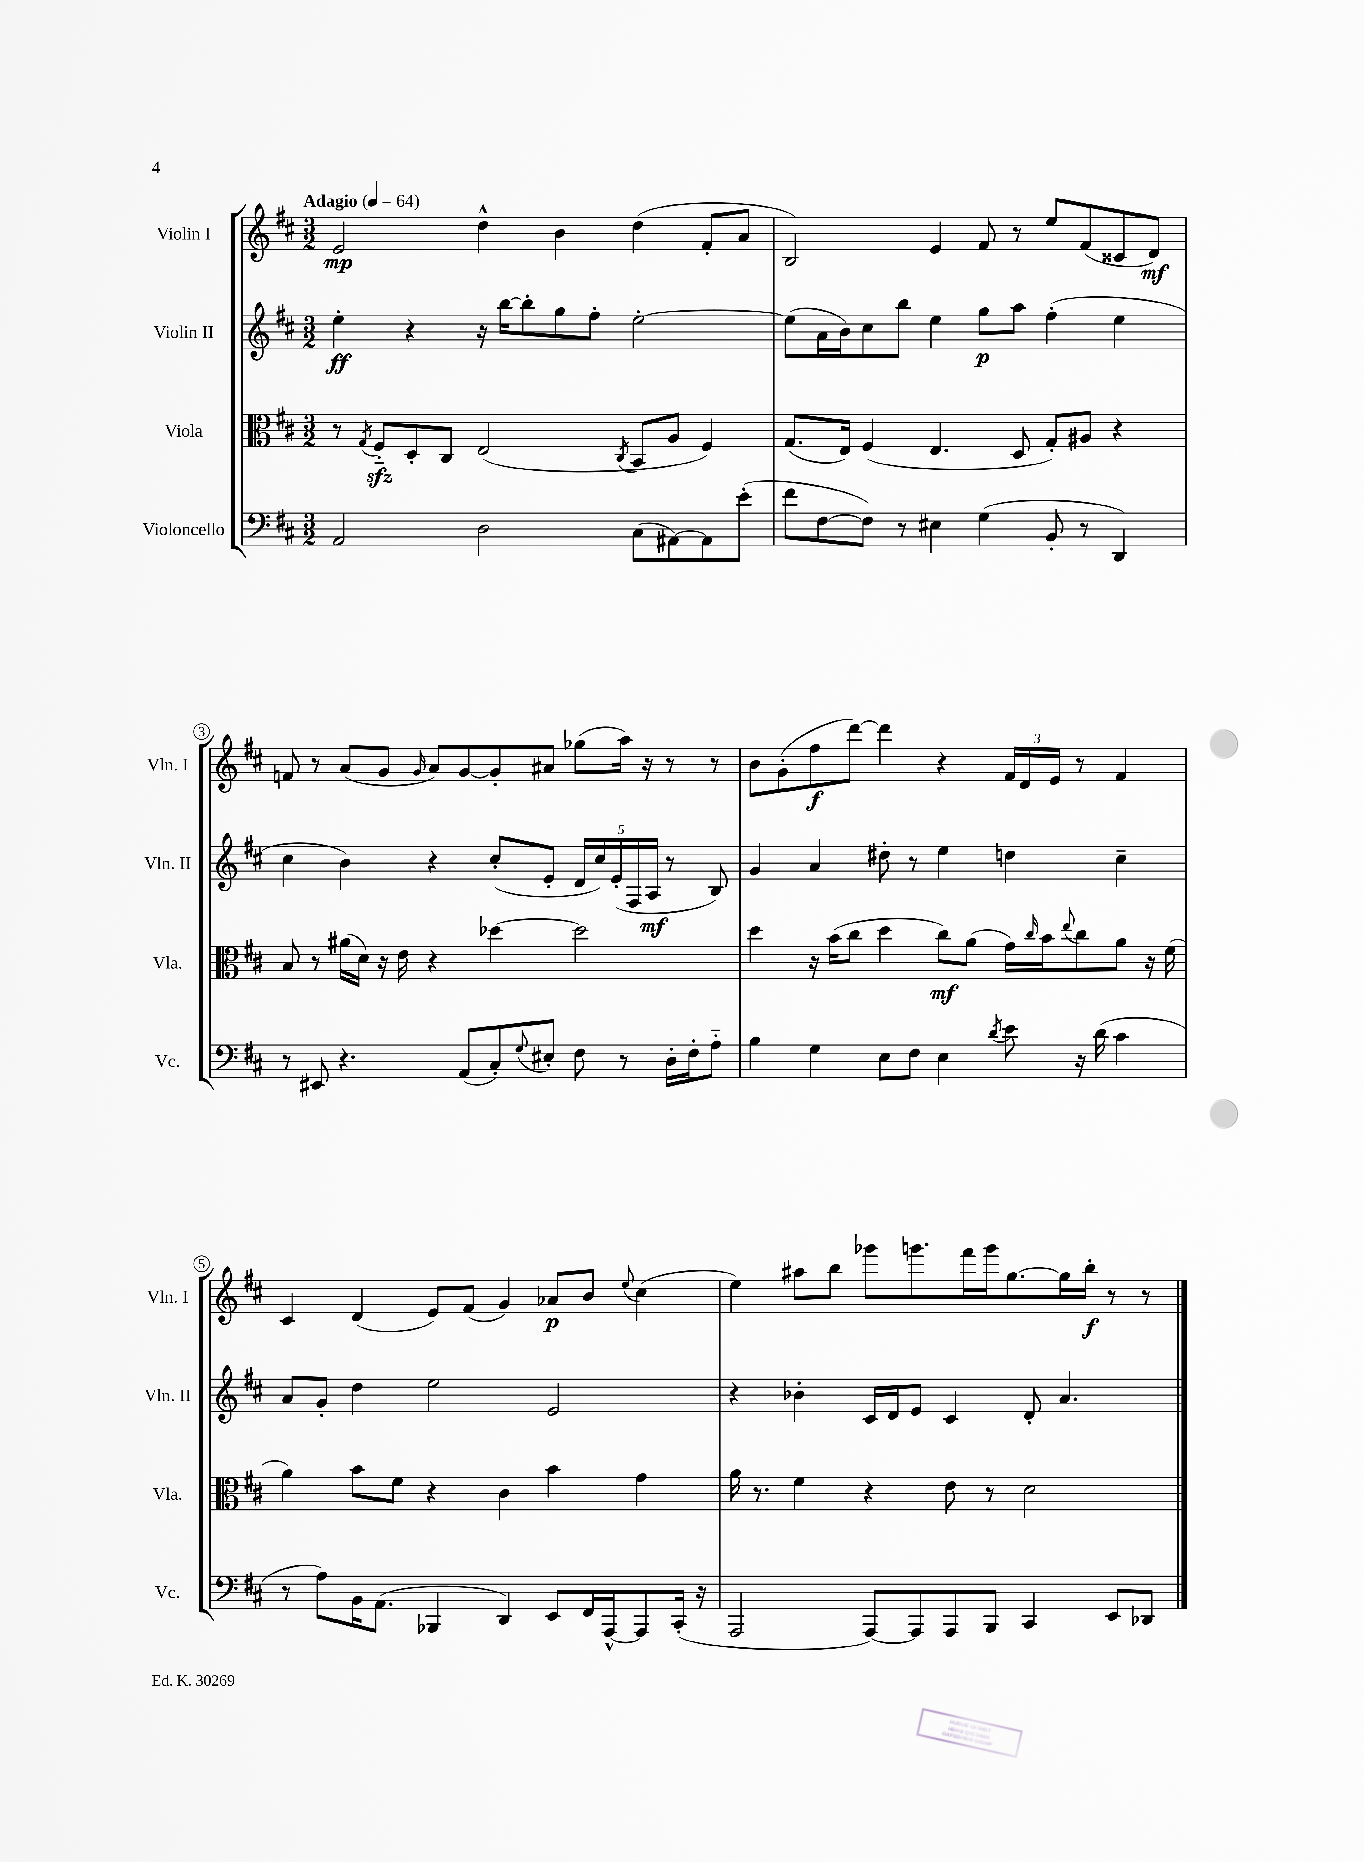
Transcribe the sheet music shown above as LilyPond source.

<<
\new StaffGroup <<
\new Staff = "s0" \with { instrumentName = "Violin I" shortInstrumentName = "Vln. I" } {
    \clef treble \key d \major \numericTimeSignature \time 3/2 \tempo "Adagio" 4 = 64
    e'2\mp d''4-^ b'4 d''4( fis'8-. a'8 |
    b2) e'4 fis'8 r8 e''8 fis'8( cisis'8 d'8\mf) |
    f'8 r8 a'8( g'8 \grace { g'16 } a'8) g'8~ g'8-. ais'8 ges''8( a''16) r16 r8 r8 |
    b'8 g'8-.( fis''8\f d'''8~) d'''4 r4 \tuplet 3/2 { fis'16 d'16 e'16 } r8 fis'4 |
    cis'4 d'4( e'8) fis'8( g'4) aes'8\p b'8 \appoggiatura { e''8 } cis''4( |
    e''4) ais''8 b''8 ges'''8 g'''8. fis'''16 g'''16 g''8.~ g''16 b''16-.\f r8 r8 \bar "|." |
}
\new Staff = "s1" \with { instrumentName = "Violin II" shortInstrumentName = "Vln. II" } {
    \clef treble \key d \major \numericTimeSignature \time 3/2
    e''4-.\ff r4 r16 b''16~ b''8-. g''8 fis''8-. e''2~-. |
    e''8( a'16 b'16) cis''8 b''8 e''4 g''8\p a''8 fis''4-.( e''4 |
    cis''4 b'4) r4 cis''8-.( e'8-. \tuplet 5/4 { d'16 cis''16) e'16-.( fis16 a16\mf } r8 b8) |
    g'4 a'4 dis''8-. r8 e''4 d''4 cis''4-- |
    a'8 g'8-. d''4 e''2 e'2 |
    r4 bes'4-. cis'16 d'16 e'8 cis'4 d'8-. a'4. \bar "|." |
}
\new Staff = "s2" \with { instrumentName = "Viola" shortInstrumentName = "Vla." } {
    \clef alto \key d \major \numericTimeSignature \time 3/2
    r8 \acciaccatura { g8 } fis8-_\sfz d8-. cis8 e2( \acciaccatura { cis8 } b,8 a8 fis4) |
    g8.( e16) fis4( e4. d8 g8-.) ais8 r4 |
    b8 r8 ais'16( d'16) r16 e'16 r4 des''4~ des''2 |
    d''4 r16 b'16( cis''8 d''4 cis''8\mf) a'8( g'16) \grace { cis''16 } b'16 \appoggiatura { e''8 } cis''8 a'8 r16 fis'16( |
    a'4) b'8 fis'8 r4 cis'4 b'4 g'4 |
    a'16 r8. fis'4 r4 e'8 r8 d'2 \bar "|." |
}
\new Staff = "s3" \with { instrumentName = "Violoncello" shortInstrumentName = "Vc." } {
    \clef bass \key d \major \numericTimeSignature \time 3/2
    a,2 d2 cis8( ais,8~) ais,8 e'8-.( |
    fis'8 fis8~ fis8) r8 eis4 g4( b,8-. r8 d,4) |
    r8 eis,8 r4. a,8( cis8-.) \appoggiatura { g8 } eis8-. fis8 r8 d16-. fis16-. a8-_ |
    b4 g4 e8 fis8 e4 \acciaccatura { d'8 } e'8 r16 d'16( cis'4 |
    r8 a8) b,16 a,8.( bes,,4 d,4) e,8 fis,16 a,,16~-^ a,,8 cis,16-.( r16 |
    a,,2 a,,8~) a,,8 a,,8 b,,8 cis,4 e,8 des,8 \bar "|." |
}
>>
>>
\layout { \context { \Score \override BarNumber.stencil = #(make-stencil-circler 0.1 0.3 ly:text-interface::print) } }
